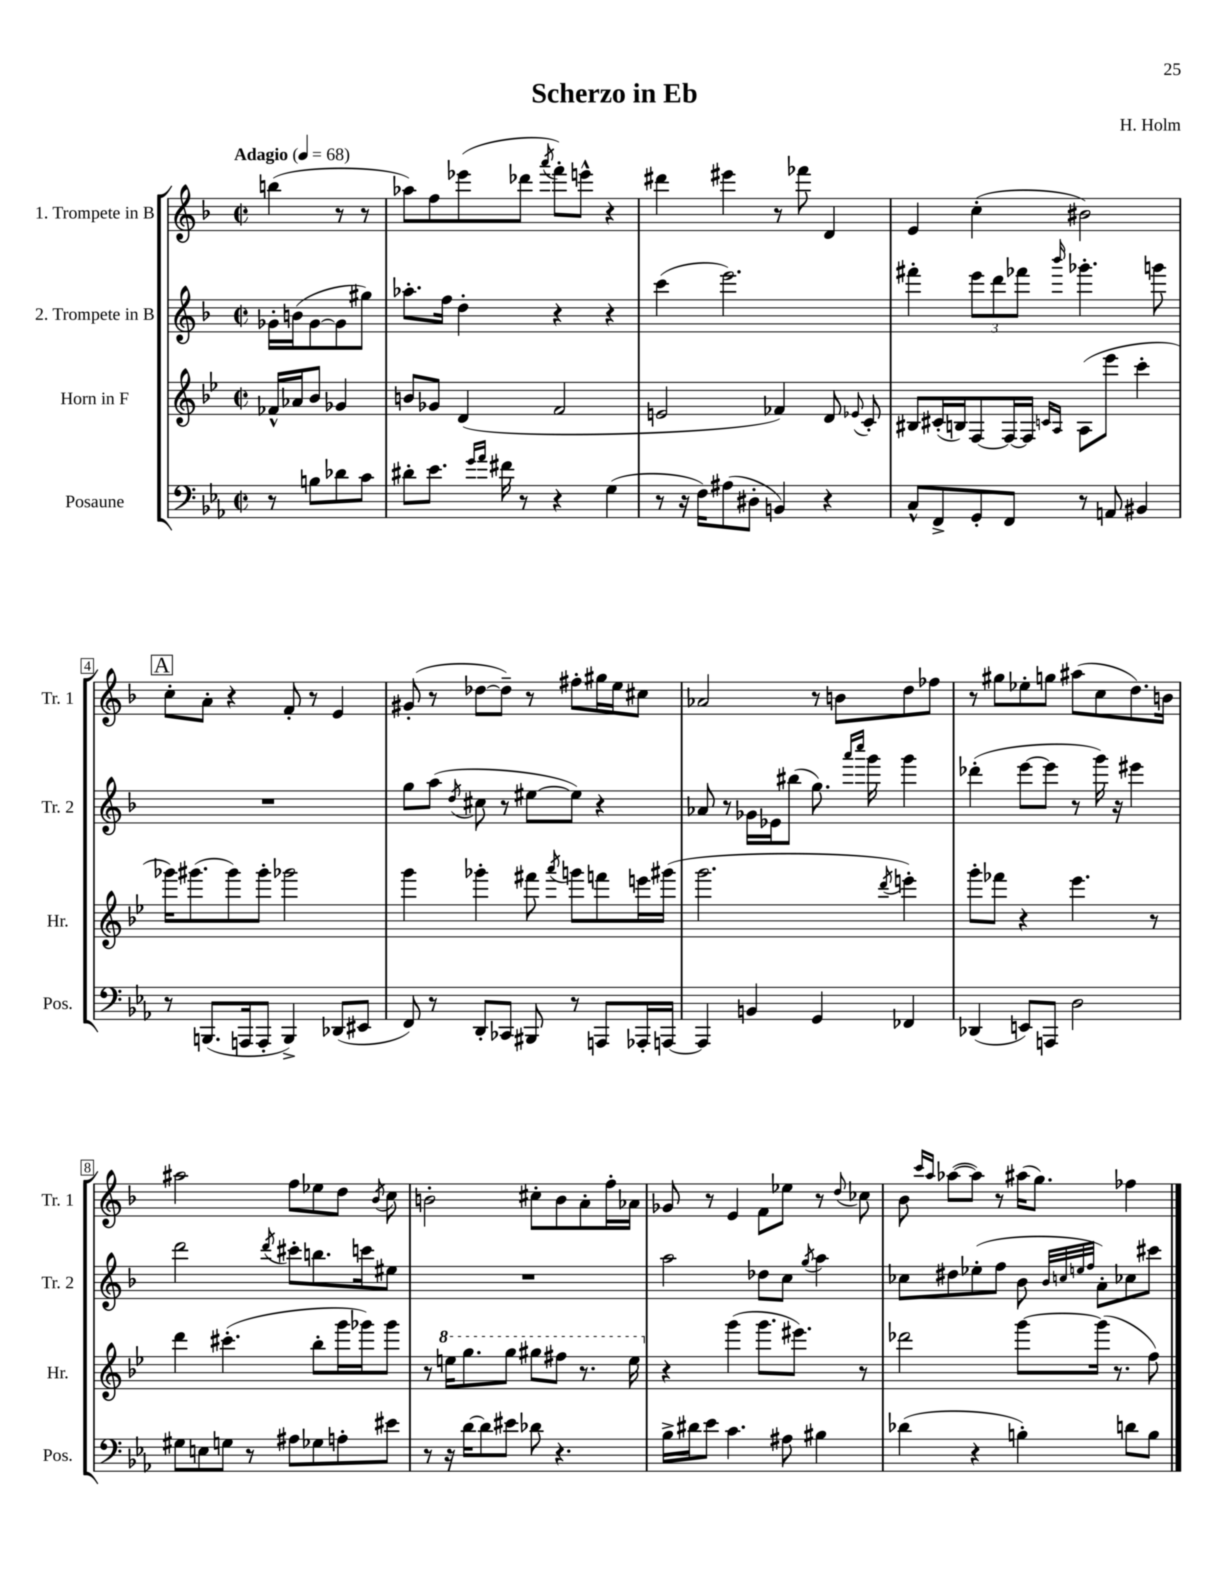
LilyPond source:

\header { title = "Scherzo in Eb" composer = "H. Holm" }
<<
\new StaffGroup <<
\new Staff = "s0" \with { instrumentName = "1. Trompete in B" shortInstrumentName = "Tr. 1" } {
    \clef treble \key f \major \defaultTimeSignature \time 2/2 \partial 2 \tempo "Adagio" 4 = 68
    \autoBeamOff b''4( r8 r8 |
    aes''8[) f''8 ees'''8( des'''8] \acciaccatura { a'''8 } f'''8[-.) e'''8]-^ r4 |
    dis'''4 eis'''4 r8 fes'''8 d'4 |
    e'4 c''4-.( bis'2) |
    \mark \markup { \box "A" } c''8[-. a'8]-. r4 f'8-. r8 e'4 |
    gis'8-.( r8 des''8[~ des''8]--) r8 fis''8[-. gis''16 e''16 cis''8] |
    aes'2 r8 b'8[ d''8 fes''8] |
    r8 gis''8[ ees''8-. g''8] ais''8[( c''8 d''8.) b'16] |
    ais''2 f''8[ ees''8 d''8] \acciaccatura { bes'8 } c''8 |
    b'2-. cis''8[-. b'8 a'8-. f''16-. aes'16] |
    ges'8 r8 e'4 f'8[ ees''8] r8 \appoggiatura { d''8 } ces''8 |
    bes'8 \grace { c'''16[ a''16] } aes''8[~( aes''8]) r8 ais''16[( g''8.]) fes''4 \bar "|." |
}
\new Staff = "s1" \with { instrumentName = "2. Trompete in B" shortInstrumentName = "Tr. 2" } {
    \clef treble \key f \major \defaultTimeSignature \time 2/2 \partial 2
    \autoBeamOff ges'16[-. b'16( ges'8~ ges'8 gis''8]) |
    aes''8.[-. f''16] d''4-. r4 r4 |
    c'''4( e'''2.) |
    fis'''4-. \tuplet 3/2 { e'''8[ d'''8 fes'''8] } \grace { bes'''16 } ges'''4.-. g'''8 |
    \mark \markup { \box "A" } R1 |
    g''8[ a''8]( \acciaccatura { d''8 } cis''8 r8 eis''8[~ eis''8]) r4 |
    aes'8 r8 ges'16[ ees'16 bis''8]( g''8.) \grace { a'''16[ c''''16] } g'''16 g'''4 |
    des'''4-.( e'''8[~ e'''8] r8 g'''16) r16 eis'''4 |
    d'''2 \acciaccatura { d'''8 } cis'''8[-. b''8. c'''16 eis''8] |
    R1 |
    a''2 des''8[ c''8] \acciaccatura { g''8 } a''4 |
    ces''8[ dis''8 ees''8-.( f''8] bes'8 \grace { bes'32[ c''32 e''32 f''32] } a'8[-.) ces''8 cis'''8] \bar "|." |
}
\new Staff = "s2" \with { instrumentName = "Horn in F" shortInstrumentName = "Hr." } {
    \clef treble \key bes \major \defaultTimeSignature \time 2/2 \partial 2
    \autoBeamOff fes'16[-^ aes'16 bes'8] ges'4 |
    b'8[ ges'8] d'4( f'2 |
    e'2 fes'4) d'8 \appoggiatura { ees'8 } c'8-. |
    bis8[ cis'16-.( b16) f8~ f16~ f16] \grace { c'16[ a16] } a8[( ees'''8] c'''4-. |
    \mark \markup { \box "A" } ges'''16[) gis'''8.( gis'''8) gis'''8]-. ges'''2 |
    g'''4 ges'''4-. fis'''8 \acciaccatura { a'''8 } g'''8[ f'''8 e'''16 gis'''16]( |
    g'''2. \acciaccatura { d'''8 } e'''4-.) |
    g'''8[-. fes'''8] r4 ees'''4. r8 |
    d'''4 cis'''4.-.( bes''8[-. g'''16 ges'''16) ges'''8] |
    r8 \ottava #1 e'''16[ g'''8. g'''8] gis'''8[ fis'''8] r8. e'''16 \ottava #0 |
    r4 g'''4( g'''8.[ eis'''8.]) r8 |
    des'''2 g'''8[~ g'''16]( r8. f''8) \bar "|." |
}
\new Staff = "s3" \with { instrumentName = "Posaune" shortInstrumentName = "Pos." } {
    \clef bass \key ees \major \defaultTimeSignature \time 2/2 \partial 2
    \autoBeamOff r8 b8[ des'8 c'8] |
    dis'8[-. ees'8.] \grace { g'16[ aes'16] } fis'16 r8 r4 g4( |
    r8 r16 f16[) ais8( dis8]-. b,4) r4 |
    c8[-^ f,8-> g,8-. f,8] r8 a,8 bis,4 |
    \mark \markup { \box "A" } r8 b,,8.[( a,,16 a,,8]-. b,,4->) des,8[( eis,8] |
    f,8) r8 d,8[-. ces,8] bis,,8 r8 a,,8[ aes,,16-. a,,16]~ |
    a,,4 b,4 g,4 fes,4 |
    des,4( e,8[) a,,8] d2 |
    gis8[ e8 g8] r8 ais8[ ges8 a8-. eis'8] |
    r8 r16 d'16[~ d'8 eis'8] des'8 r4. |
    bes16[-> dis'16 ees'8] c'4. ais8 bis4 |
    des'4( r4 b4-.) d'8[ b8] \bar "|." |
}
>>
>>
\layout { \context { \Score \override BarNumber.stencil = #(make-stencil-boxer 0.1 0.3 ly:text-interface::print) } }
